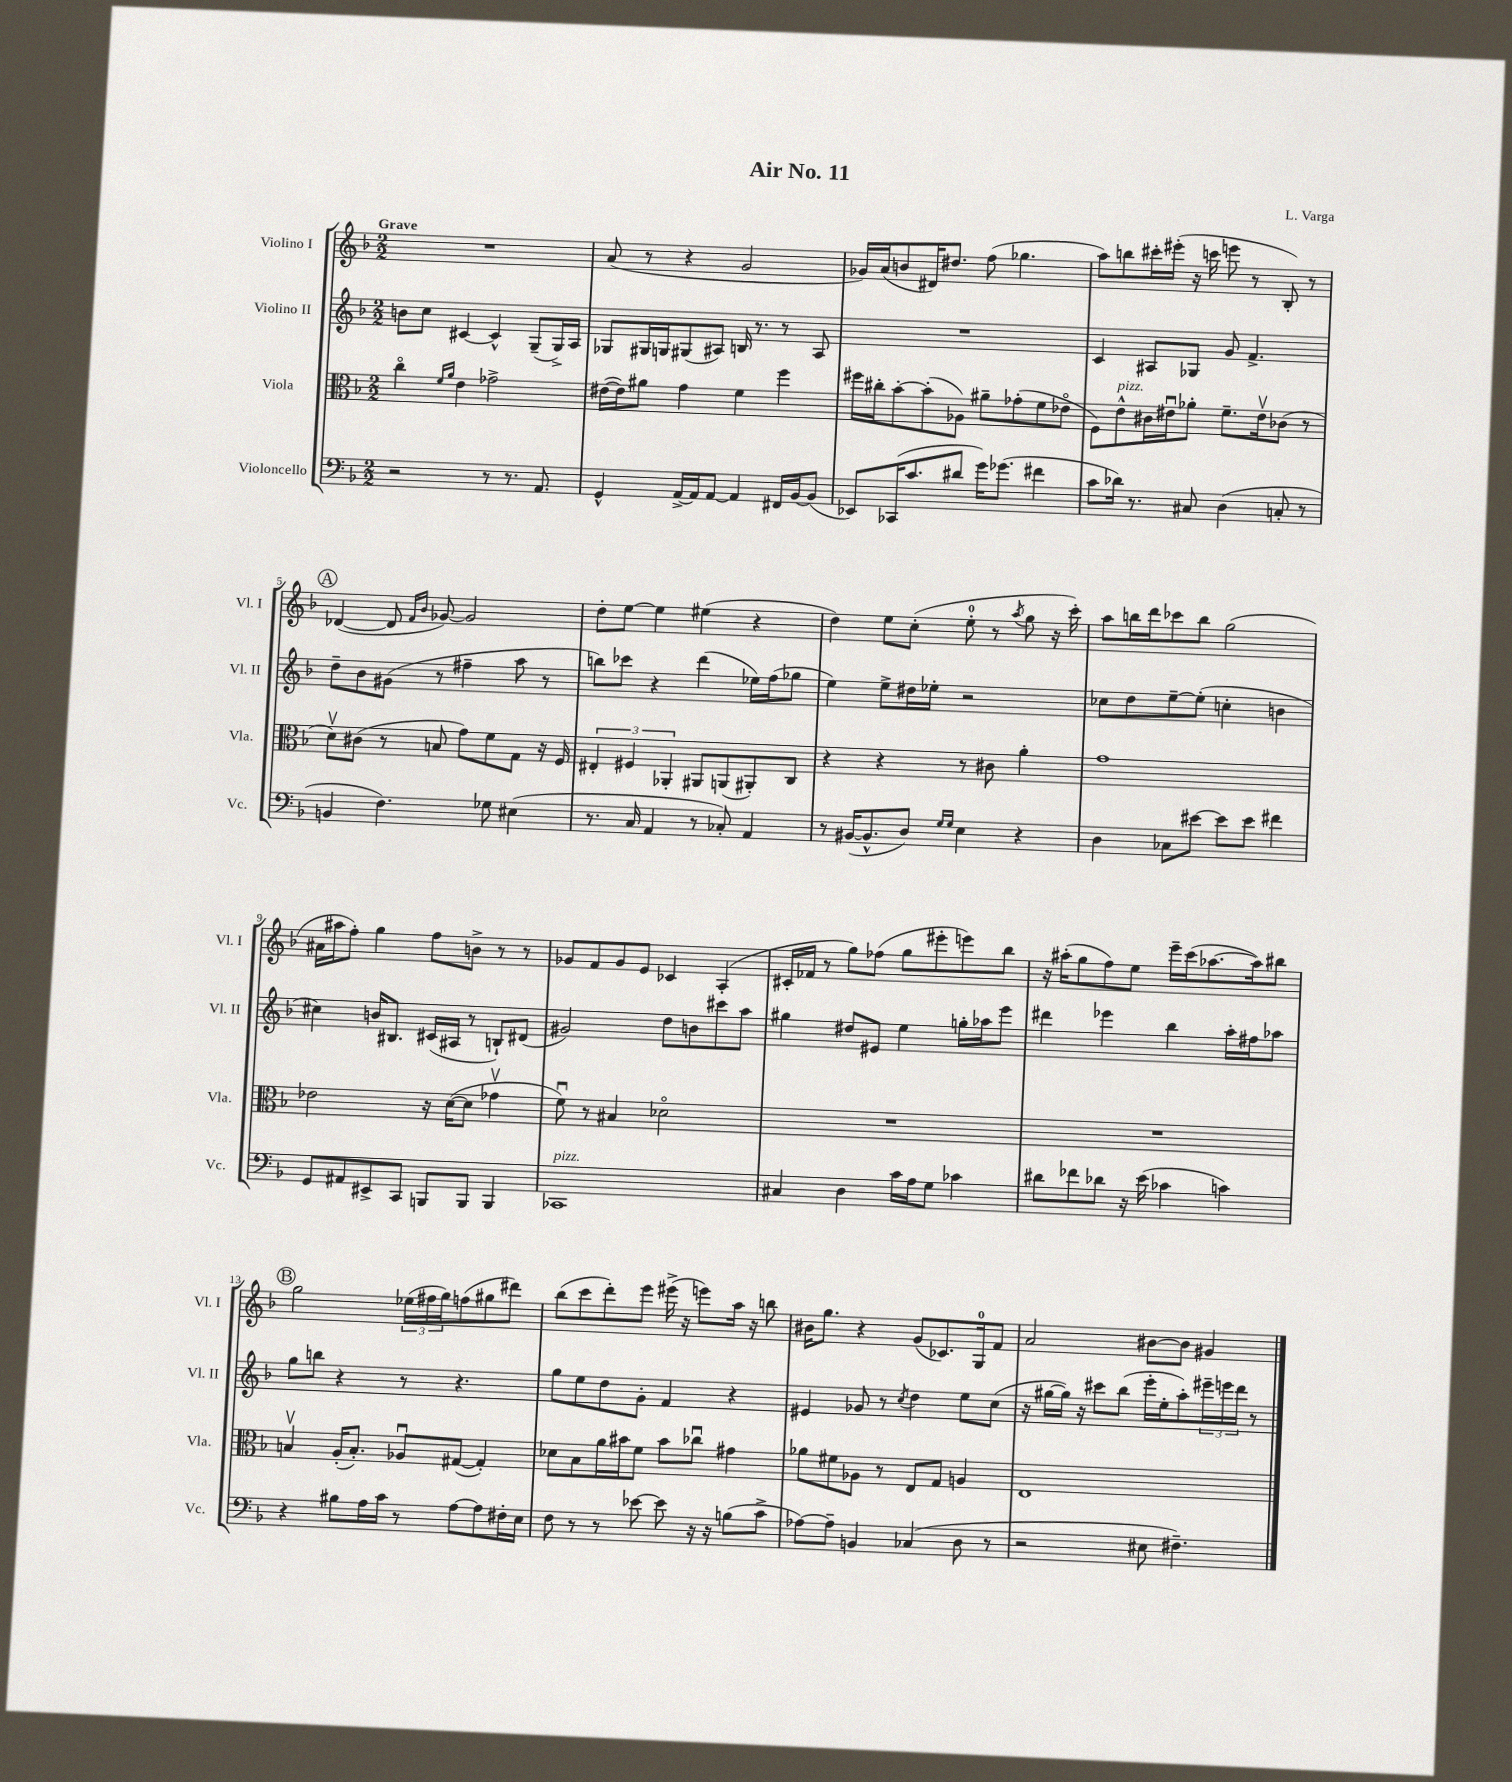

**kern	**kern	**kern	**kern
*staff4	*staff3	*staff2	*staff1
*clefF4	*clefC3	*clefG2	*clefG2
*k[b-]	*k[b-]	*k[b-]	*k[b-]
*M2/2	*M2/2	*M2/2	*M2/2
2r	4cco\	8b\L	1r
.	.	8cc\J	.
.	16qqf/LL	.	.
.	16qqa/JJ	.	.
.	4e\	[4c#/	.
8r	2g-^\	4c#^^/]	.
8.r	.	.	.
.	.	(8G~/L	.
8.AA/	.	.	.
.	.	16G^/L)	.
.	.	16A/JJ	.
=	=	=	=
4GG^^/	([16e#\LL	8G-/L	(8a/
.	16e#\]J)	.	.
.	8a#\J	16G#/L	8r
.	.	16G/J	.
[16AA^/LL	4g\	(8G#/	4r
16AA/]J	.	.	.
[8AA/J	.	8A#/J)	.
4AA/]	4f\	16B/	2g/
.	.	8.r	.
16FF#/LL	4ff\	8r	.
[16BB-/J	.	.	.
(8BB-/]J	.	8A#/	.
=	=	=	=
8EE-/L)	16ff#\LL	1r	16g-/LL)
.	16cc#'\J	.	(16a/J
(16CC-/K	[8b-'\	.	8b/
8.c/	.	.	.
.	(8b-'\]	.	16d#/K)
.	.	.	8.dd#/J
8d#/J	8A-\J)	.	.
16g\LK)	8a#~\L	.	(8ff\
(8.g-\J	.	.	.
.	(8g-'\	.	4.gg-\
4f#\	8f\	.	.
.	8e-o\J	.	.
=	=	=	=
8c\L	8F\L)	4c/	8aa\L)
16d-\Jk)	8e^^\	.	8bb\
8.r	.	.	.
.	16c#\L	8A#/L	16ccc#'\L
.	16e#u\J	.	(16eee#'\JJ
8C#/	8a-'\J	8G-/J	16r
.	.	.	16ccc\
(4D\	8.f~\L	8g/	8eee\
.	.	4.f^/	8r
.	16e#v\k	.	.
8C'/	(8c-\J	.	8B-'/)
8r	8r	.	8r
=	=	=	=
4BB/	8dv\L)	8dd~\L	([4d-/
.	(8c#\J	8b-\	.
4.F\)	8r	(8g#\J	8d-/]
.	.	.	16qqf/LL
.	.	.	16qqb-/JJ
.	8B/	8r	[8g-/)
.	8g\L)	4ff#~\	2g-/]
8G-\	8f\	.	.
(4E#\	8G\J	8aa\	.
.	16r	8r	.
.	16F/	.	.
=	=	=	=
8.r	6E#'/	8bb\L)	8dd'\L
.	.	8ccc-\J	[8ee\J
.	6F#/	.	.
16C/	.	.	.
4AA/	.	4r	4ee\]
.	6AA-'/	.	.
8r	8AA#/L	(4ddd\	(4ee#\
8C-'/)	(8AA/	.	.
4AA/	8AA#'/)	16ee-\LL)	4r
.	.	(16ff\J	.
.	8C/J	8gg-\J	.
=	=	=	=
8r	4r	4ee\)	4dd\)
([16BB#/LK	.	.	.
8.BB#^^/]	.	.	.
.	4r	8ee^\L	8ee\L
8D/J)	.	16dd#\L	(8cc'\J
.	.	16ee-'\JJ	.
16qqG/LL	.	.	.
16qqG/JJ	.	.	.
4E\	8r	2r	8ee'\
.	8c#\	.	8r
.	.	.	8qaa/
4r	4a'\	.	8gg\
.	.	.	16r
.	.	.	16ccc'\)
=	=	=	=
4D\	1g	8cc-\L	8aa\L
.	.	8dd\	16bb\L
.	.	.	16ddd\J
8C-\L	.	[8ee~\	8ccc-\
[8e#\J	.	(8ee'\]J	8bb\J
8e#\]L	.	4cc'\	(2gg\
8e#\J	.	.	.
4f#\	.	4b\	.
=	=	=	=
8GG/L	2e-\	4cc#\)	16a#\LL
.	.	.	16aa#\J
8AA#/	.	.	8ff'\J)
8EE#^/	.	16b/LK	4gg\
.	.	8.B#/J	.
8CC/J	.	.	.
8BBB/L	16r	(16c#/LL	8ff\L
.	([16d\LK	16A#/JJ	.
8BBB/J	8d\]J	8r	8b^\J
4BBB/	4g-v\	8B`/L)	8r
.	.	(8d#/J	8r
=	=	=	=
1CC-	8fu\)	2g#/)	8g-/L
.	8r	.	8f/
.	4B#/	.	8g-/
.	.	.	8e/J
.	2d-o\	8dd\L	4c-/
.	.	8b\	.
.	.	8ccc#\	(4A'/
.	.	8aa\J	.
=	=	=	=
4C#/	1r	4gg#\	16c#'/LL
.	.	.	16f-/JJ
.	.	.	8r
4D\	.	8dd#/L	8gg\L)
.	.	8e#/J	(8ff-\J
16c\LL	.	4ee\	8gg\L
16A\J	.	.	.
8G\J	.	.	8eee#'\
4c-\	.	16gg'\LL	8eee\)
.	.	16aa-\J	.
.	.	8eee\J	8bb-\J
=	=	=	=
8d#\L	1r	4ddd#\	16r
.	.	.	(16aa#'\LK
8f-\	.	.	8gg\
8d-\J	.	4eee-\	8ff\)
16r	.	.	8ee\J
(16e\	.	.	.
4c-\	.	4bb-\	16eee~\LL
.	.	.	(16ccc\J
.	.	.	[8.aa-\
4c\)	.	16aa'\LL	.
.	.	16ff#\J	16aa-\]k)
.	.	8aa-\J	8bb#\J
=	=	=	=
4r	4Bv/	8gg\L	2gg\
.	.	8bb\J	.
8B#\L	(16A'/LK	4r	.
.	8.B'/J)	.	.
16A\L	.	.	.
16c\JJ	.	.	.
8r	8A-u/L	8r	(24ee-\LL
.	.	.	24ff#\
.	.	.	24gg\J)
[8A\L	([8G#/J	4.r	(8ff\
8A\]	4G#'/])	.	8gg#\
16F#'\L	.	.	8ddd#\J)
16E\JJ	.	.	.
=	=	=	=
8F\	8d-\L	8gg\L	(8bb-\L
8r	8B-\	8ee\	8ccc\
8r	16a\L	8dd\	8ddd'\)
.	16b#\J	.	.
[8e-\	8f\J	8g'\J	8eee\J
8e-\]	8b#\L	4f/	(16eee#^\
.	.	.	16r
16r	8cc-u\J	.	8eee\L)
16r	.	.	.
(8B\L	4g#\	4r	16aa\Jk
.	.	.	16r
8c^\J	.	.	8bb\
=	=	=	=
[8A-\L)	8a-\L	4e#/	16b#\LK
.	.	.	8.gg\J
8A-~\]J	8f#\	.	.
4BB/	8A-\J	8g-/	4r
.	8r	8r	.
.	.	8qcc/	.
(4C-/	8E/L	4dd\	(8g/L
.	8G/J	.	8.c-/)
8D\	4A/	8ee\L	.
.	.	.	16G/k
8r	.	(8cc\J	8f/J
=	=	=	=
2r	1E	16r	2a/
.	.	[16gg#\LL	.
.	.	16gg#\]JJ)	.
.	.	16r	.
.	.	8ccc#\L	.
.	.	(8bb-\J	.
8E#\	.	16eee'\LL	[8b#\L
.	.	16ee'\J	.
4.F#~\)	.	8aa'\)	8b#\]J
.	.	24eee#~\L	4g#/
.	.	24eee\	.
.	.	24ddd\JJ	.
.	.	8r	.
==	==	==	==
*-	*-	*-	*-
